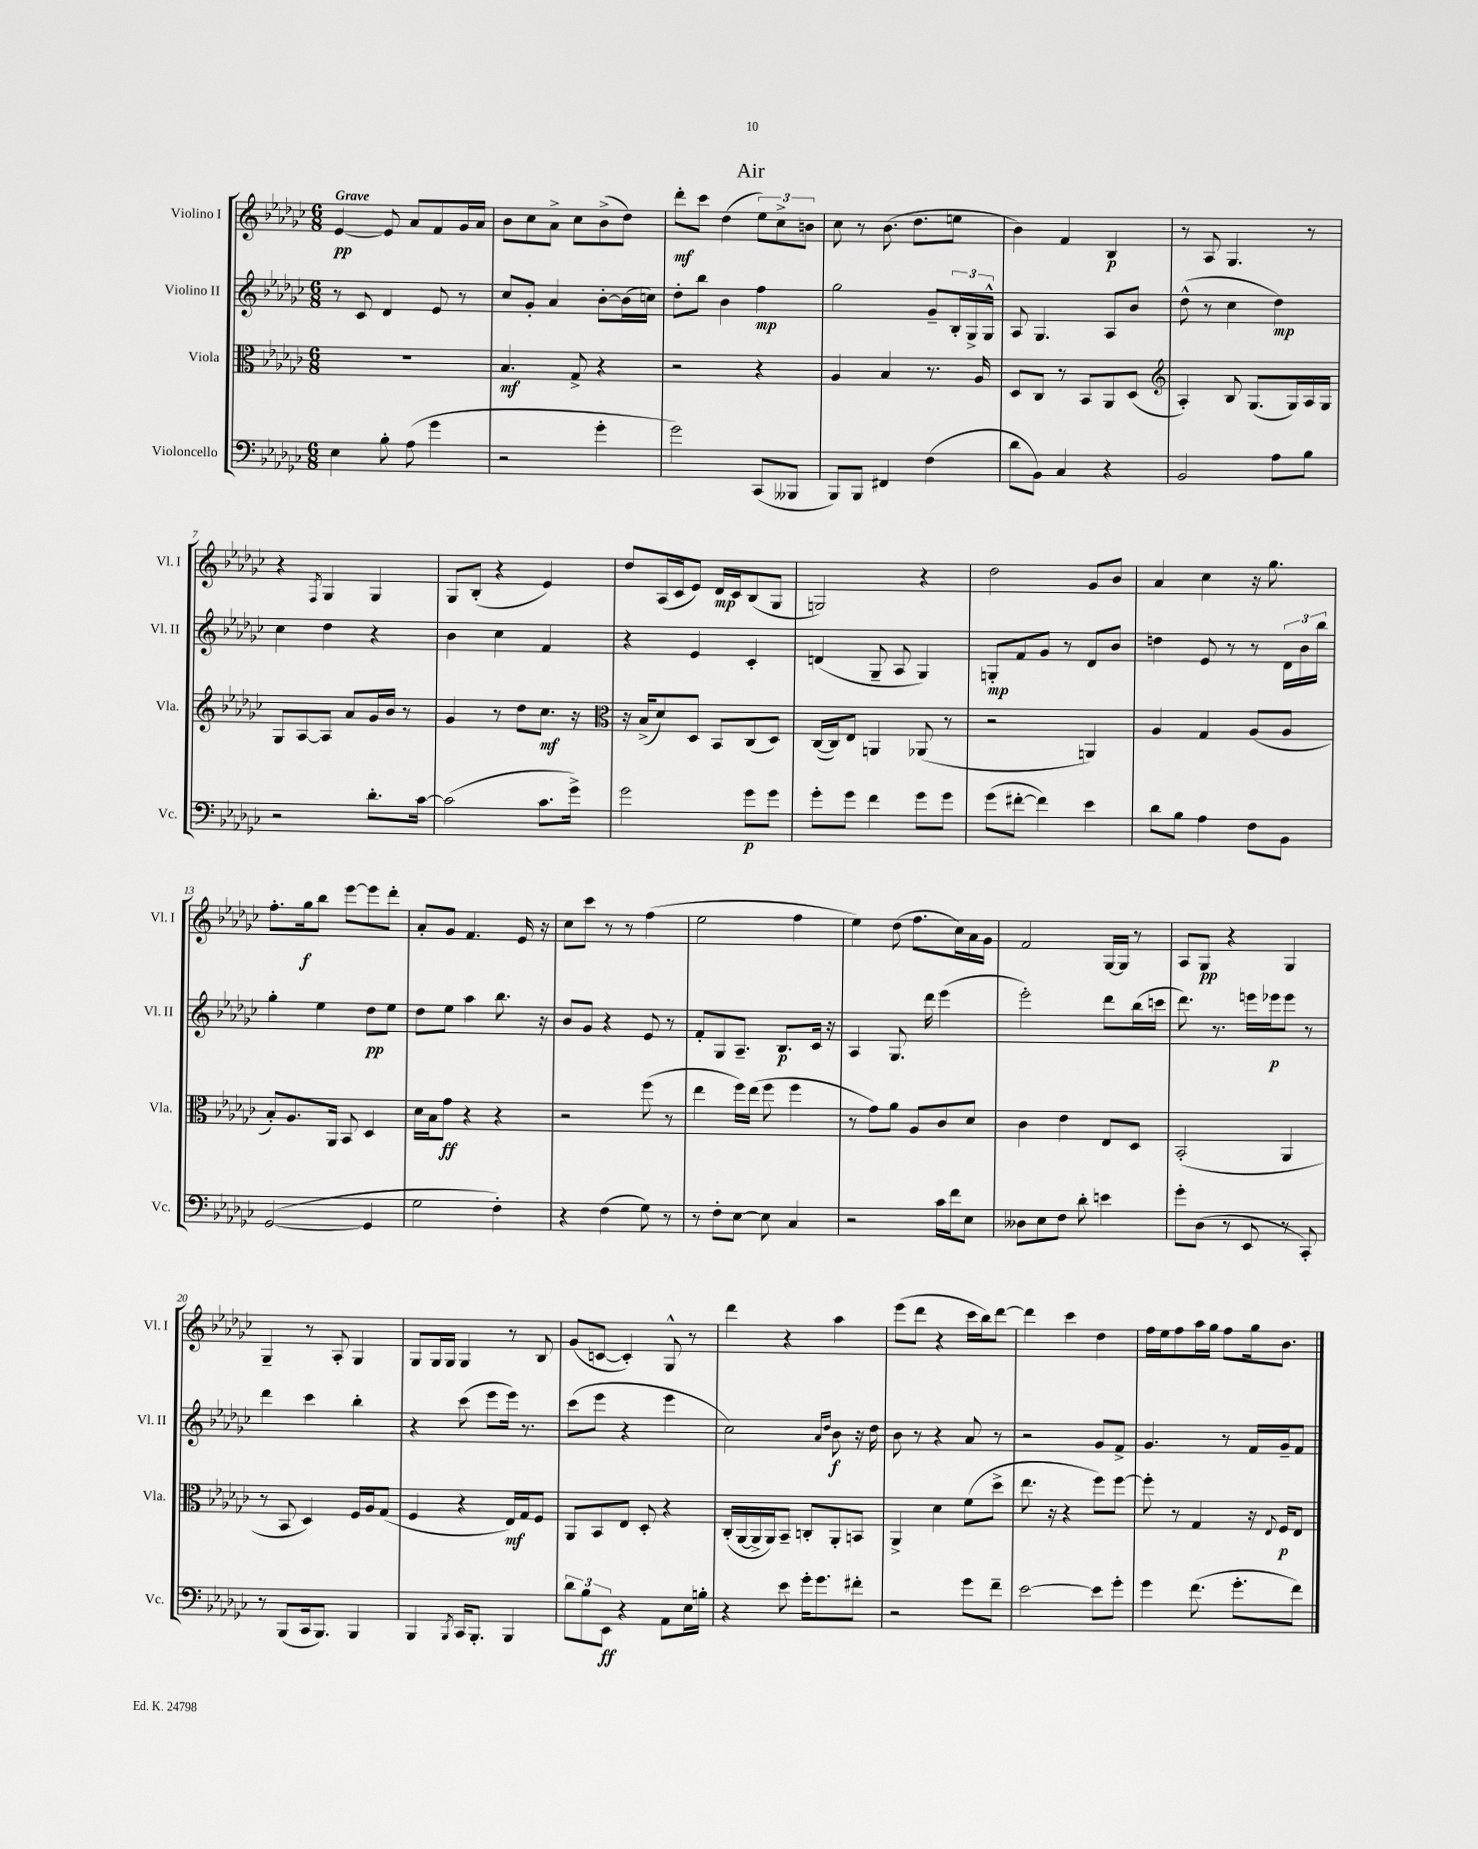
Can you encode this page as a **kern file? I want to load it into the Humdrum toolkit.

**kern	**kern	**kern	**kern
*staff4	*staff3	*staff2	*staff1
*clefF4	*clefC3	*clefG2	*clefG2
*k[b-e-a-d-g-c-]	*k[b-e-a-d-g-c-]	*k[b-e-a-d-g-c-]	*k[b-e-a-d-g-c-]
*M6/8	*M6/8	*M6/8	*M6/8
4E-	2.r	8r	[4e-
.	.	8c-	.
8B-'	.	4d-	8e-]
(8A-	.	.	8a-
4g-	.	8e-	8f
.	.	8r	16g-
.	.	.	16a-
=	=	=	=
2r	4.B-	8cc-	8b-
.	.	8g-'	8cc-
.	.	4a-	8a-^
.	8G-^	.	8cc-
4g-'	4r	[8b-'	(8b-^
.	.	(16b-]	8dd-)
.	.	16cc)	.
=	=	=	=
2g-)	2r	8dd-'	8ddd-'
.	.	8bb-	8ccc-
.	.	4b-	(4dd-
(8CC-	4r	4ff	12ee-)
.	.	.	12cc-^
8BBB--	.	.	.
.	.	.	12b
=	=	=	=
8BBB-)	4A-	2gg-	8cc-
8BBB-	.	.	8r
4FF#	4B-	.	(8.b-
.	.	.	8.dd-
(4F	8.r	8g-~	.
.	.	24B-'	8ee
.	.	24G-^	.
.	16A-	.	.
.	.	24G-^^	.
=	=	=	=
8d-	8D-	8A-	4b-)
8BB-)	8C-	4.G-	.
4C-	8r	.	4f
.	8BB-	.	.
4r	8AA-	8A-	4B-
.	(8D-	8b-	.
=	=	=	=
*	*clefG2	*	*
2BB-	4A-')	(8dd-^^	8r
.	.	8r	8A-
.	8B-	4cc-	4.G-
.	(8.G-	.	.
8A-	.	4dd-)	.
.	16G-)	.	.
8B-	16A-	.	8r
.	16G-	.	.
=	=	=	=
2r	8G-	4cc-	4r
.	[8A-	.	.
.	.	.	8qF
.	8A-]	4dd-	4G-
.	8a-	.	.
8.d-'	16g-	4r	4G-
.	16b-	.	.
.	8r	.	.
[16c-	.	.	.
=	=	=	=
(2c-]	4g-	4b-	8G-
.	.	.	(8B-'
.	8r	4cc-	4r
.	8dd-	.	.
8.c-	8.cc-	4f	4e-)
16g-^)	16r	.	.
=	=	=	=
*	*clefC3	*	*
2g-	16r	4r	8dd-
.	(16B-^	.	.
.	8d-)	.	(16A-
.	.	.	16c-
.	8D-	4e-	8e-)
.	8BB-	.	16d-
.	.	.	16c-
8g-	(8C-	4c-'	(8B-
8g-	8D-)	.	8G-
=	=	=	=
8g-'	([16C-	(4d	2G)
.	16C-])	.	.
8g-	8E-	.	.
4f	4AA	8G-~	.
.	.	8A-	.
8g-	(8AA-	4G-)	4r
8g-	8r	.	.
=	=	=	=
(8g-	2r	8G'	2dd-
[8f#'	.	8f	.
4f#])	.	8g-	.
.	.	8r	.
4e-	4AA)	8d-	8g-
.	.	8b-	8b-
=	=	=	=
8d-	4A-	4dd	4a-
8B-	.	.	.
4A-	4G-	8e-	4cc-
.	.	8r	.
8F	(8A-	8r	16r
.	.	.	8.gg-
8BB-	8A-	24d-	.
.	.	24b-	.
.	.	24bb-	.
=	=	=	=
([2GG-	8B-')	4gg-'	8.ff'
.	8.A-	.	.
.	.	.	16gg-
.	.	4ee-	8bb-
.	16AA-	.	.
.	8BB-	.	[8eee-
4GG-]	4D-	8dd-	8eee-]
.	.	8ee-	8ddd-'
=	=	=	=
2G-	16d-	8dd-	8a-'
.	16B-	.	.
.	8g-	8ee-	8g-
.	4r	4aa-	4.f
4F')	4r	8.bb-	.
.	.	.	16e-
.	.	16r	16r
=	=	=	=
4r	2r	8b-	8cc-
.	.	8g-	8ccc-
(4F	.	4r	8r
.	.	.	8r
8G-)	(8ff	8e-	(4ff
8r	8r	8r	.
=	=	=	=
8r	4ee-	8f'	2ee-
8F'	.	8G-	.
[8E-	16ff)	8.A-~	.
.	(16ee-	.	.
8E-]	8ff	.	.
.	.	8.B-	.
4C-	4ff	.	4ff
.	.	16c-	.
.	.	16r	.
=	=	=	=
2r	8r	4A-	4ee-)
.	8g-)	.	.
.	8a-	8.G-	(8dd-
.	8A-	.	8.ff
.	.	16ddd-	.
16c-	8c-	(4eee-	.
16f	.	.	16cc-)
8E-	8d-	.	16a-
.	.	.	16g-
=	=	=	=
8D--	4c-	2eee-')	2f
8E-	.	.	.
8F	4e-	.	.
8d-'	.	.	.
4e	8E-	8ddd-	[16G-
.	.	.	16G-]
.	8D-	(16bb-	8r
.	.	16ccc	.
=	=	=	=
8g-'	(2BB-'	8.ddd-)	8A-
(8D-	.	.	8G-
.	.	8.r	.
8r	.	.	4r
8EE-	.	16eee	.
.	.	16eee-	.
8r	4AA-	8eee-	4G-
8CC-')	.	8r	.
=	=	=	=
8r	8r	4ddd-	4G-~
(8BBB-	8BB-	.	.
16CC-	4D-)	4ccc-	8r
8.BBB-)	.	.	.
.	.	.	8A-'
4BBB-	16F	4bb-'	4G-
.	16A-	.	.
.	(8G-	.	.
=	=	=	=
4BBB-	4F	4r	8G-
.	.	.	16G-
.	.	.	16G-
8qBBB-	.	.	.
16CC-	4r	(8ccc-	4G-
8.BBB-'	.	.	.
.	.	8eee-	.
4BBB-	16E-)	16eee-)	8r
.	16G-	8.r	.
.	8F	.	8B-
=	=	=	=
12d-	8AA-	(8ccc-	(8g-
12B-	.	.	.
.	8BB-	8eee-	[8c
12EE-	.	.	.
4r	8E-	4r	4c'])
.	8D-'	.	.
8AA-	4r	4eee-	8G-^^
16E-	.	.	8r
16B'	.	.	.
=	=	=	=
4r	(16C-'	2cc-)	4ddd-
.	[16AA-	.	.
.	16AA-^]	.	.
.	16AA-)	.	.
8e-	8BB-~	.	4r
16g-'	8C'	.	.
8.g-	.	.	.
.	.	16qqa-	.
.	.	16qqdd-	.
.	8AA-'	8b-	4aa-
8f#'	8BB	16r	.
.	.	16dd-	.
=	=	=	=
2r	4AA-^	8b-	(8eee-
.	.	8r	8ddd-
.	4d-	4r	4r
8g-	(8f	8a-	16ccc-
.	.	.	16bb-)
8f~	8dd-^	8r	[8ddd-
=	=	=	=
[2e-	8.ee-	2r	4ddd-]
.	16r	.	.
.	4r	.	4ccc-
8e-]	8ff)	8g-	4dd-
8g-'	[8ff	8f^	.
=	=	=	=
4g-	8ff']	4.g-	16ff
.	.	.	16ee-
.	8r	.	8ff
(8.f	4G-	.	16aa-
.	.	.	16gg-
.	.	8r	8ff
8.g-'	.	.	.
.	16r	16f	16gg-
.	8qqE-	.	.
.	16F	16g-~	8.b-
8f)	8E-	8f	.
==	==	==	==
*-	*-	*-	*-
